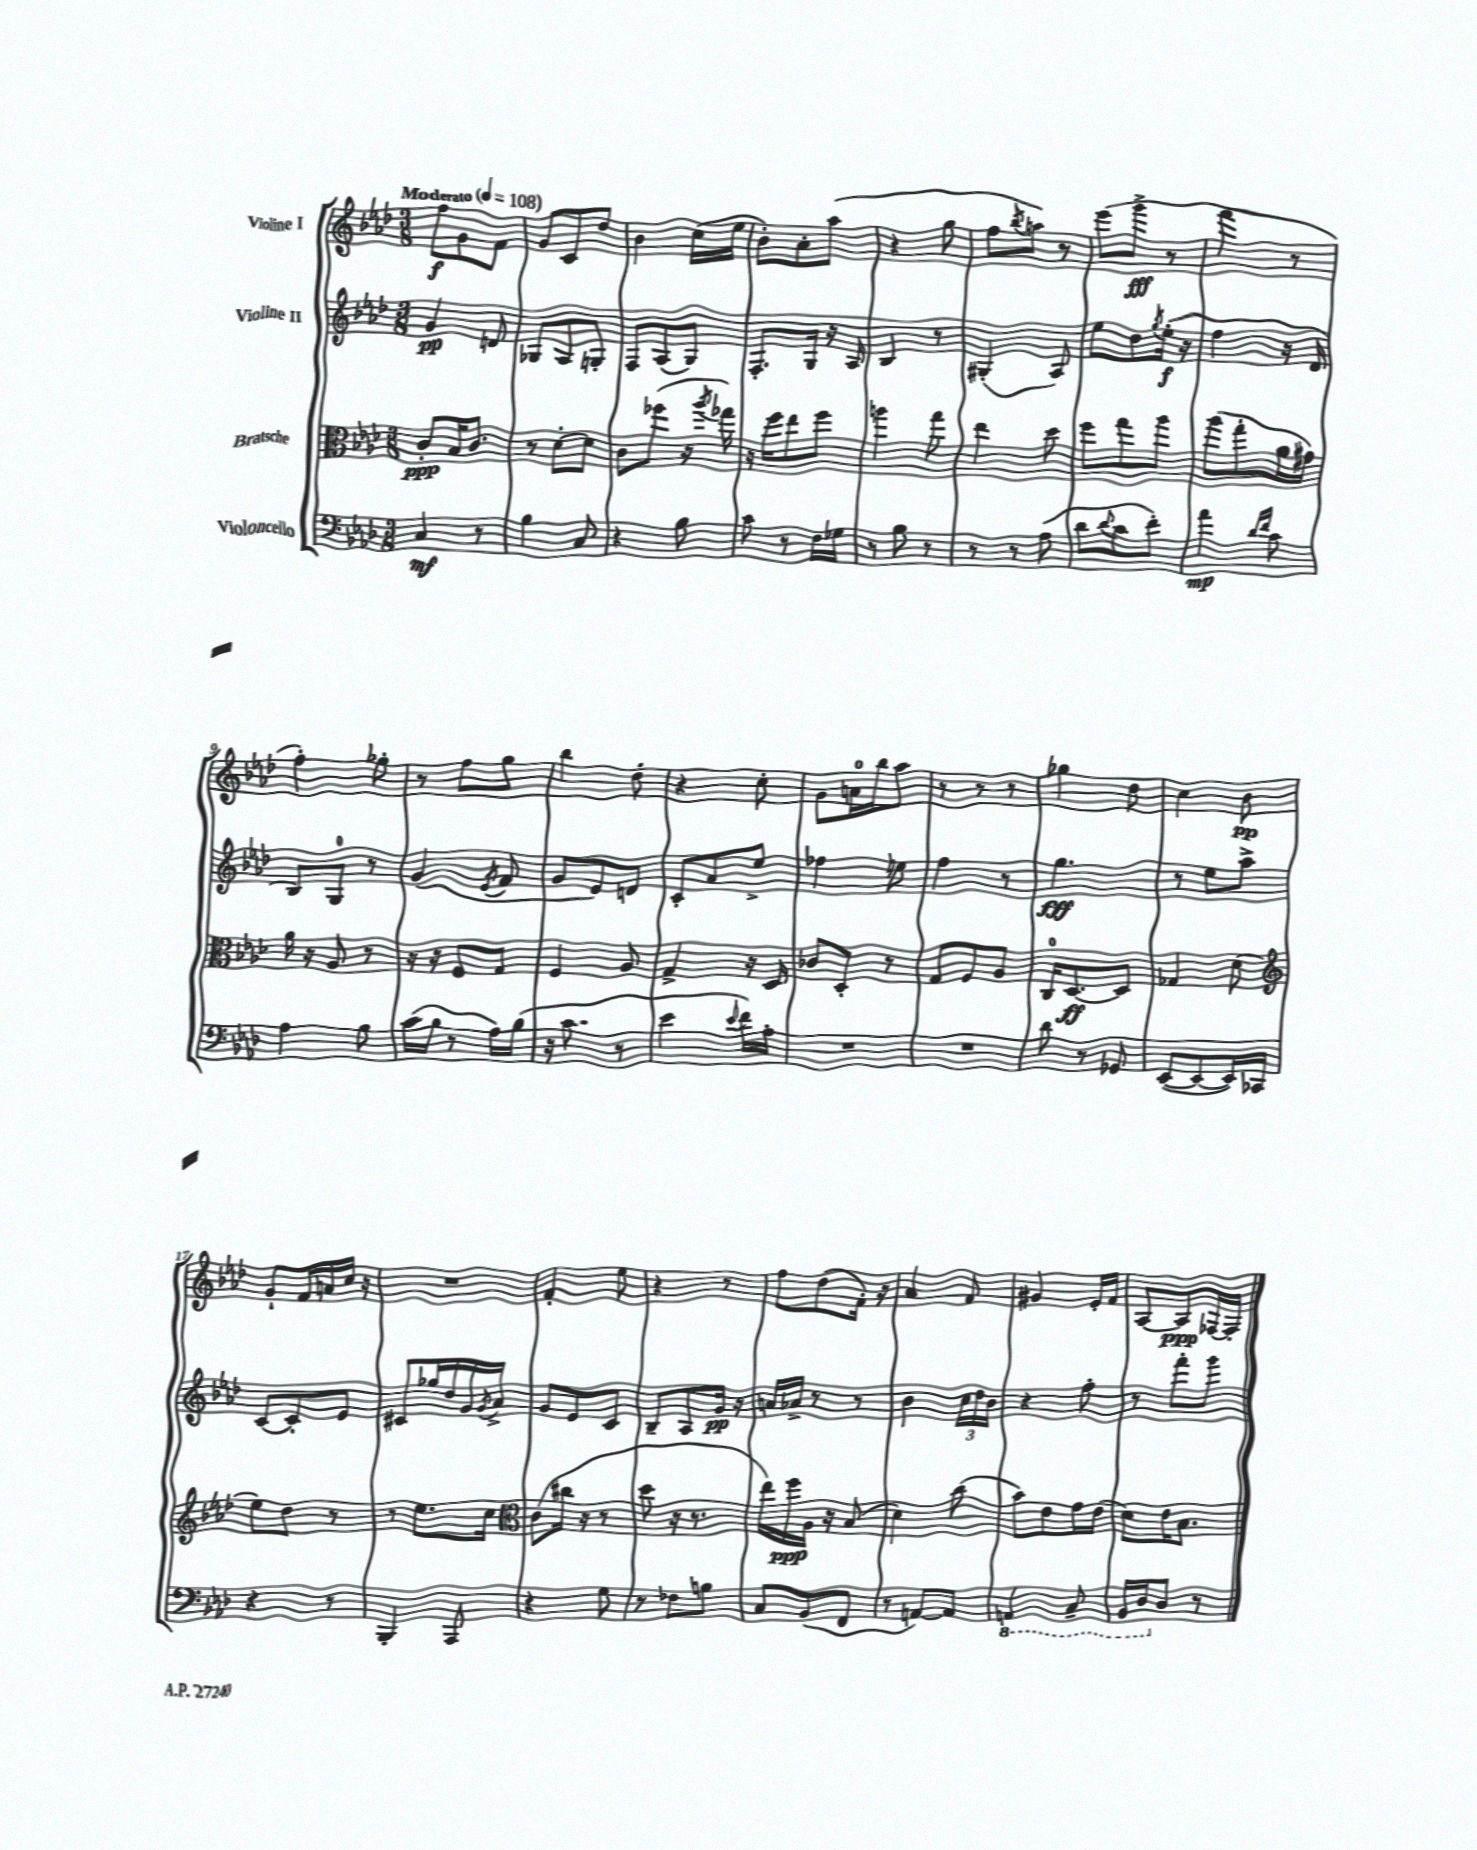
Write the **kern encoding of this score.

**kern	**kern	**kern	**kern
*staff4	*staff3	*staff2	*staff1
*clefF4	*clefC3	*clefG2	*clefG2
*k[b-e-a-d-]	*k[b-e-a-d-]	*k[b-e-a-d-]	*k[b-e-a-d-]
*M3/8	*M3/8	*M3/8	*M3/8
*MM108	*MM108	*MM108	*MM108
4C	8c'	4g	8ff
.	16B-	.	8g
.	8.c	.	.
8r	.	8d	8f
=	=	=	=
4B-	8r	8G-	8g
.	[8d-'	8A-	8c
8C	8d-]	8G'	8dd-
=	=	=	=
4r	8c	8F	4b-
.	(8ff-	(8A-	.
8B-	16r	8G)	(16cc
.	8qaa-	.	.
.	16gg-)	.	16ee-
=	=	=	=
8c	16r	8.F'	8b-')
.	16ff	.	.
8r	8ee-	.	8a-'
.	.	16G	.
16F	8ff	16r	(8aa-
16G-	.	16A-	.
=	=	=	=
8r	4aa	4B-	4r
8B-	.	.	.
8r	8gg	8r	8gg
=	=	=	=
8r	4ee-	(4G#'	8ff
.	.	.	8qbb-
8r	.	.	8aa)
(8A-	8dd-	8A-)	8r
=	=	=	=
8d-	8ff	8ee-	(8eee-
8qqd-	.	.	.
8c	8gg	8dd-	8ggg^
.	.	8qgg	.
8f')	8aa-	(16ee-'	8r
.	.	16r	.
=	=	=	=
4a-	(8aa-	4ff	4fff
.	8gg'	.	.
16qqd-	.	.	.
16qqf	.	.	.
8c	16a-	16r	8r
.	16g#)	16d-	.
=	=	=	=
4A-	16a-	8B-)	4ff')
.	16r	.	.
.	8A-	8G	.
8B-	8r	8r	8gg-'
=	=	=	=
(16c	16r	(4g	8r
16B-	16r	.	.
8r	8F	.	8ff
.	.	8qe-	.
16A-)	8G	8f	8gg
(16B-	.	.	.
=	=	=	=
16r	4F	8g	4bb-
8.c	.	.	.
.	.	8e-)	.
8r	8A-	8d	8dd-'
=	=	=	=
4e-	4G^	8c'	4r
.	.	8a-	.
8qqe-	.	.	.
16f)	16r	8ee-^	8cc'
16A-'	16D-	.	.
=	=	=	=
4.r	8c-	4ff-	8g
.	8D-'	.	16a
.	.	.	16bb-
.	8r	8ee	8aa-
=	=	=	=
4.r	8G	4ff	8r
.	8F	.	8r
.	8A-	8r	8r
=	=	=	=
8d-	16C	4.gg	4gg-
.	[8.D-	.	.
8r	.	.	.
8GG-	8D-]	.	8dd-
=	=	=	=
([8EE-	4G-	8r	4cc
8EE-_	.	8ee-	.
16EE-])	(8d-	8aa-^	8b-
16CC-	.	.	.
=	=	=	=
*	*clefG2	*	*
4r	8ee-)	[8c	8g`
.	8dd-	8c']	16f
.	.	.	16a
8r	8r	8e-	16cc
.	.	.	16r
=	=	=	=
4BBB-'	8r	8c#	4.r
.	8.ee-	16gg-	.
.	.	16dd-	.
8AAA-	.	16g	.
.	.	8qg	.
.	16cc	16a-^	.
=	=	=	=
*	*clefC3	*	*
4r	(8c	8g	4f'
.	16cc#	8e-	.
.	16r	.	.
8G	8r	8c	8ee-
=	=	=	=
8r	8dd-	8B-~	4r
8F-	16r	8A-	.
.	8.r	.	.
8B	.	16g	8r
.	.	16r	.
=	=	=	=
8C	16ee-)	16a	8ff
.	16ff	16a-^	.
(8BB-	16A-	8r	(8dd-
.	16r	.	.
8FF	(8B-	8r	16f')
.	.	.	16r
=	=	=	=
8r	4d-)	4b-	4a-
[8AA)	.	.	.
8AA]	(8cc	24cc	8f
.	.	24dd-	.
.	.	24b-	.
=	=	=	=
4AAA	8b-)	4r	4g#
.	8e-	.	.
8CC~	16g	8ff'	16e-'
.	(16e-	.	16f
=	=	=	=
16BBB-	8d-)	8r	[8A-
16DD-	.	.	.
8D-	16e-	8fff'	8A-]
.	8.B-	.	.
8r	.	8ggg	[16F-
.	.	.	16F-']
==	==	==	==
*-	*-	*-	*-
